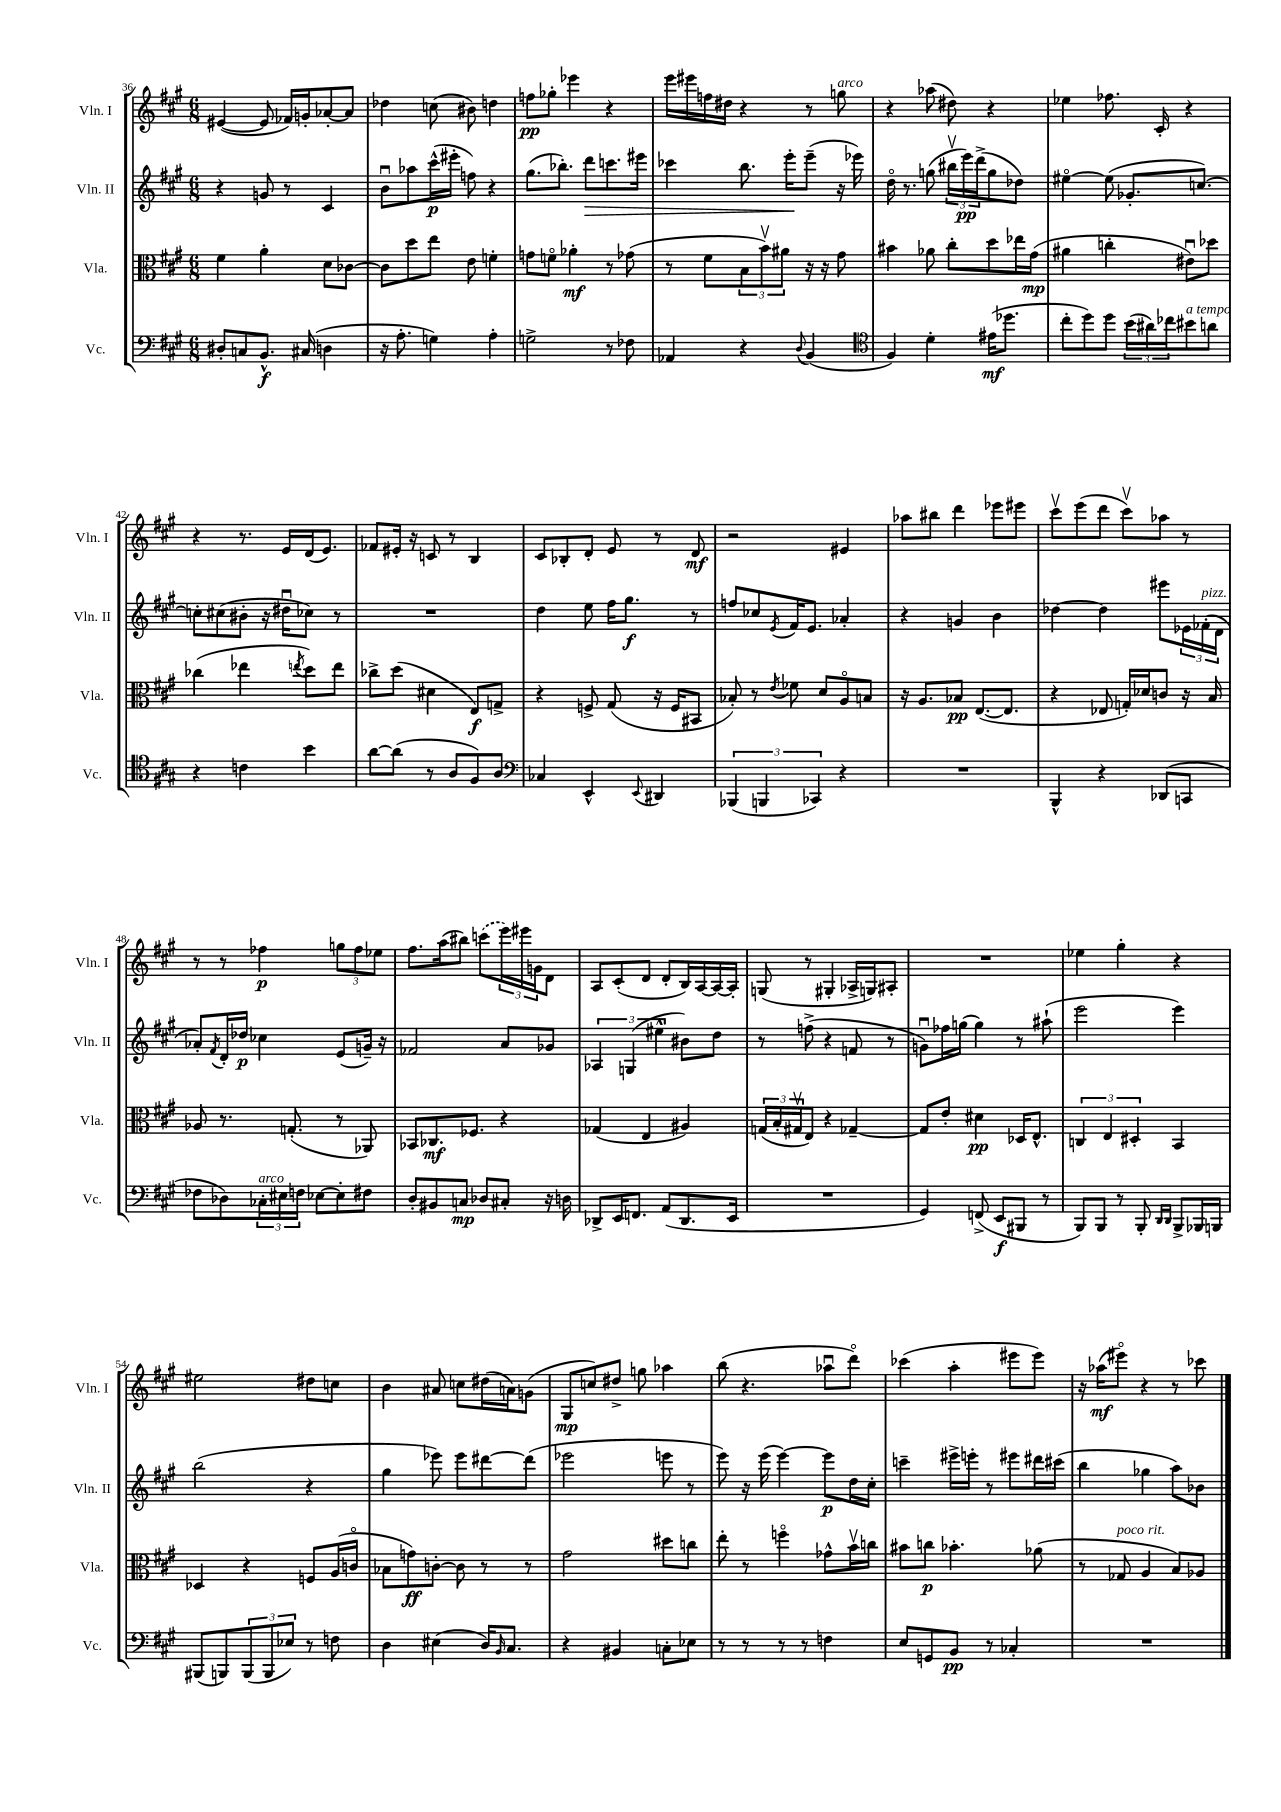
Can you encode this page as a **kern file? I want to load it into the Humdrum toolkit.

**kern	**dynam	**kern	**dynam	**kern	**dynam	**kern	**dynam
*part4	*part4	*part3	*part3	*part2	*part2	*part1	*part1
*staff4	*staff4	*staff3	*staff3	*staff2	*staff2	*staff1	*staff1
*I"Vc.	*	*I"Vla.	*	*I"Vln. II	*	*I"Vln. I	*
*I'Vc.	*	*I'Vla.	*	*I'Vln. II	*	*I'Vln. I	*
*clefF4	*	*clefC3	*	*clefG2	*	*clefG2	*
*k[f#c#g#]	*	*k[f#c#g#]	*	*k[f#c#g#]	*	*k[f#c#g#]	*
*M6/8	*	*M6/8	*	*M6/8	*	*M6/8	*
=36	=36	=36	=36	=36	=36	=36	=36
8D#X'/L	.	4f#\	.	4r	.	([4e#X/	.
8Cn/	.	.	.	.	.	.	.
8.BB^^/J	f	4a'\	.	8gn/	.	8e#/]	.
.	.	.	.	8r	.	16f-X/LL)	.
(16C#X/	.	.	.	.	.	16gn'/J	.
4Dn\	.	8d\L	.	4c#/	.	[8a-X'/	.
.	.	[8c-X\J	.	.	.	8a-/J]	.
=37	=37	=37	=37	=37	=37	=37	=37
16r	.	8c-\L]	.	8bu\L	.	4dd-X\	.
8.A'\	.	.	.	.	.	.	.
.	.	8dd\	.	8aa-X\	.	.	.
4Gn\)	.	8ee\J	.	(16ccc#^^\L	p	(8ccn\	.
.	.	.	.	16eee#X'\JJ	.	.	.
.	.	8e\	.	8ffn\)	.	8b#X\)	.
4A'\	.	4fn'\	.	4r	.	4ddn\	.
=38	=38	=38	=38	=38	=38	=38	=38
2Gn^\	.	8gn\L	.	(8.gg#\L	.	8ffn\L	pp
.	.	8fn\J	.	.	.	8gg-X'\J	.
.	.	.	.	8.bb-X'\J)	.	.	.
.	.	4a-X'\	mf	.	.	4eee-X\	.
!	!	!	!	!	!LO:HP:b	!	!
.	.	.	.	8ddd\L	>	.	.
8r	.	8r	.	8.cccn\	.	4r	.
8F-X\	.	(8g-X\	.	.	.	.	.
.	.	.	.	16eee#X\Jk	.	.	.
=39	=39	=39	=39	=39	=39	=39	=39
4AA-X/	.	8r	.	4ccc-X\	.	16eee\LL	.
.	.	.	.	.	.	16eee#X\	.
.	.	8f#\L	.	.	.	16ffn\	.
.	.	.	.	.	.	16dd#X\JJ	.
4r	.	12B\	.	8.bb\	.	4r	.
.	.	12bv\)	.	.	.	.	.
.	.	12a#X\J	.	.	.	.	.
.	.	.	.	16eee'\KL	.	.	.
8qqD/	.	.	.	.	.	.	.
(4BB/	.	16r	.	(8eee~\J	]	8r	.
.	.	16r	.	.	.	.	.
!	!	!	!	!	!	!LO:TX:a:i:t=arco	!
.	.	8g#\	.	16r	.	8ggn\	.
.	.	.	.	16eee-X\)	.	.	.
=40	=40	=40	=40	=40	=40	=40	=40
*clefC4	*	*	*	*	*	*	*
4F#/)	.	4b#X\	.	16dd\	.	4r	.
.	.	.	.	8.r	.	.	.
4d'\	.	8a-X\	.	(8ggn\	.	(8aa-X\	.
.	.	8cc#'\L	.	24bb#Xv\LL	.	8dd#X\)	.
.	.	.	.	24eee\)	pp	.	.
.	.	.	.	(24ddd^\J	.	.	.
(16e#X\KL	mf	8dd\	.	8gg\	.	4r	.
8.dd-X\J	.	.	.	.	.	.	.
.	.	16ee-X\L	.	8dd-X\J)	.	.	.
.	.	(16g#\JJ	mp	.	.	.	.
=41	=41	=41	=41	=41	=41	=41	=41
8cc#'\L	.	4a#X\	.	[4ee#X\	.	4ee-X\	.
8dd\)	.	.	.	.	.	.	.
8dd\J	.	4ccn'\	.	(8ee#\]	.	8.ff-X\	.
(24b\LL	.	.	.	8.g-X'/L	.	.	.
24a#X\)	.	.	.	.	.	.	.
.	.	.	.	.	.	16c#'/	.
24cc-X\J	.	.	.	.	.	.	.
!LO:TX:a:i:t=a tempo	!	!	!	!	!	!	!
8b#X\	.	8e#Xu\L)	.	.	.	4r	.
.	.	.	.	[8.ccn/J)	.	.	.
8an\J	.	8dd-X\J	.	.	.	.	.
!!LO:LB:g=z
=42	=42	=42	=42	=42	=42	=42	=42
4r	.	(4cc-X\	.	8ccn'\L]	.	4r	.
.	.	.	.	(8cc#X\	.	.	.
4cn\	.	4ee-X\	.	8b#X'\J	.	8.r	.
.	.	.	.	16r	.	.	.
.	.	.	.	16dd#Xu\KL	.	16e/LL	.
.	.	8qeen/	.	.	.	.	.
4b\	.	8dd\L)	.	8cc-X\J)	.	(16d/J	.
.	.	.	.	.	.	8.e/J)	.
.	.	8ee\J	.	8r	.	.	.
=43	=43	=43	=43	=43	=43	=43	=43
[8a\L	.	8cc-X^\L	.	2.r	.	8f-X/L	.
(8a\J]	.	(8dd\J	.	.	.	16e#X'/Jk	.
.	.	.	.	.	.	16r	.
8r	.	4d#X\	.	.	.	8cn/	.
8A/L	.	.	.	.	.	8r	.
8F#/)	.	8E/L)	f	.	.	4B/	.
8A/J	.	8Gn^/J	.	.	.	.	.
=44	=44	=44	=44	=44	=44	=44	=44
*clefF4	*	*	*	*	*	*	*
4C-X/	.	4r	.	4dd\	.	8c#/L	.
.	.	.	.	.	.	8B-X'/	.
4EE^^/	.	8Fn^/	.	8ee\	.	8d'/J	.
.	.	(8G#/	.	16ff#\KL	.	8e/	.
.	.	.	.	8.gg#\J	f	.	.
8qqEE/	.	.	.	.	.	.	.
4DD#X/	.	16r	.	.	.	8r	.
.	.	16F/KL	.	.	.	.	.
.	.	8BB#X/J	.	8r	.	8d/	mf
=45	=45	=45	=45	=45	=45	=45	=45
(6BBB-X/	.	8B-X'/)	.	8ffn/L	.	2r	.
.	.	8r	.	8cc-X/	.	.	.
6BBBn/	.	.	.	.	.	.	.
.	.	8qe/	.	8qe/	.	.	.
.	.	8f-X\	.	16f#/K	.	.	.
.	.	.	.	8.e/J	.	.	.
6CC-X/)	.	.	.	.	.	.	.
.	.	8d/L	.	.	.	.	.
4r	.	8A/	.	4a-X'/	.	4e#X/	.
.	.	8Bn/J	.	.	.	.	.
=46	=46	=46	=46	=46	=46	=46	=46
2.r	.	16r	.	4r	.	8aa-X\L	.
.	.	8.A/L	.	.	.	.	.
.	.	.	.	.	.	8bb#X\J	.
.	.	8B-X/J	pp	4gn/	.	4ddd\	.
.	.	([8.E/L	.	.	.	.	.
.	.	.	.	4b\	.	8eee-X\L	.
.	.	8.E/J]	.	.	.	.	.
.	.	.	.	.	.	8eee#X\J	.
=47	=47	=47	=47	=47	=47	=47	=47
4BBB^^/	.	4r	.	[4dd-X\	.	8ccc#v\L	.
.	.	.	.	.	.	(8eee\	.
4r	.	8E-X/	.	4dd-\]	.	8ddd\J	.
.	.	16Gn'/LL)	.	.	.	8ccc#v\L)	.
.	.	16d-X/J	.	.	.	.	.
(8DD-X/L	.	8cn/J	.	8eee#X\L	.	8aa-X\J	.
8CCn/J	.	16r	.	24e-X\L	.	8r	.
!	!	!	!	!LO:TX:a:i:t=pizz.	!	!	!
.	.	.	.	(24f-X'\	.	.	.
.	.	16B/	.	.	.	.	.
.	.	.	.	24d\JJ	.	.	.
!!LO:LB:g=z
=48	=48	=48	=48	=48	=48	=48	=48
8F-X\L	.	8A-X/	.	8a-X'/L)	.	8r	.
.	.	.	.	8qf#/	.	.	.
8D-X\)	.	8.r	.	16d'/L	.	8r	.
.	.	.	.	16dd-X/JJ	p	.	.
!LO:TX:a:i:t=arco	!	!	!	!	!	!	!
24C-X'\L	.	.	.	4cc-X\	.	4ff-X\	p
24E#X\	.	.	.	.	.	.	.
.	.	(8.Gn'/	.	.	.	.	.
24Fn\JJ	.	.	.	.	.	.	.
[8E-X\L	.	.	.	.	.	.	.
8E-'\]	.	8r	.	(8e/L	.	12ggn\L	.
.	.	.	.	.	.	12ff-\	.
8F#X\J	.	8AA-X/)	.	16gn~/Jk)	.	.	.
.	.	.	.	.	.	12ee-X\J	.
.	.	.	.	16r	.	.	.
=49	=49	=49	=49	=49	=49	=49	=49
8D'/L	.	8BB-X/L	.	2f-X/	.	8.ff#\L	.
8BB#X/	.	8.C-X/	mf	.	.	.	.
.	.	.	.	.	.	(16aa\k	.
8Cn/J	mp	.	.	.	.	8bb#X\J)	.
.	.	8.F-X/J	.	.	.	.	.
8D-X/L	.	.	.	.	.	(8cccn\L	.
8C#X'/J	.	4r	.	8a/L	.	24eee\L)	.
.	.	.	.	.	.	24eee#X\	.
.	.	.	.	.	.	24gn\J	.
16r	.	.	.	8g-X/J	.	8d\J	.
16Dn\	.	.	.	.	.	.	.
=50	=50	=50	=50	=50	=50	=50	=50
8DD-X^/L	.	(4G-X/	.	6A-X/	.	8A/L	.
16EE/K	.	.	.	.	.	(8c#'/	.
.	.	.	.	(6Gn/	.	.	.
8.FFn/J	.	.	.	.	.	.	.
.	.	4E/	.	.	.	8d/J	.
.	.	.	.	6ee#X^^\	.	.	.
(8AA/L	.	.	.	.	.	8d'/L	.
8.DD-/	.	4A#X/)	.	8b#X\L)	.	16B/L)	.
.	.	.	.	.	.	[16A/	.
.	.	.	.	8dd\J	.	16A/_	.
16EE/Jk	.	.	.	.	.	16A'/JJ]	.
=51	=51	=51	=51	=51	=51	=51	=51
2.r	.	(24Gn/LL	.	8r	.	(8Gn/	.
.	.	24B'/	.	.	.	.	.
.	.	24G#Xv/J	.	.	.	.	.
.	.	8E/J)	.	(8ffn^\	.	8r	.
.	.	4r	.	4r	.	4G#X'/	.
.	.	[4G-X~/	.	8fn/	.	16A-X^/LL	.
.	.	.	.	.	.	16Gn/J)	.
.	.	.	.	8r	.	8A#X'/J	.
=52	=52	=52	=52	=52	=52	=52	=52
4GG#/)	.	8G-/L]	.	8gnu\L)	.	2.r	.
.	.	8e'/J	.	16ff-X\L	.	.	.
.	.	.	.	(16ggn\JJ	.	.	.
(8FFn^/	.	4d#X\	pp	4gg\)	.	.	.
8EE/L	f	.	.	.	.	.	.
8BBB#X/J	.	16D-X/KL	.	8r	.	.	.
.	.	8.E^^/J	.	.	.	.	.
8r	.	.	.	(8aa#X`\	.	.	.
=53	=53	=53	=53	=53	=53	=53	=53
8BBB/L)	.	6Cn/	.	2eee\	.	4ee-X\	.
8BBB/J	.	.	.	.	.	.	.
.	.	6E/	.	.	.	.	.
8r	.	.	.	.	.	4gg#'\	.
.	.	6D#X'/	.	.	.	.	.
8BBB'/	.	.	.	.	.	.	.
16qqDD/LL	.	.	.	.	.	.	.
16qqDD/JJ	.	.	.	.	.	.	.
8BBB^/L	.	4BB/	.	4eee\)	.	4r	.
16BBB-X/L	.	.	.	.	.	.	.
16BBBn/JJ	.	.	.	.	.	.	.
!!LO:LB:g=z
=54	=54	=54	=54	=54	=54	=54	=54
(8BBB#X/L	.	4D-X/	.	(2bb\	.	2ee#X\	.
8BBBn/)	.	.	.	.	.	.	.
(12BBB/	.	4r	.	.	.	.	.
12BBB/	.	.	.	.	.	.	.
12E-X/J)	.	.	.	.	.	.	.
8r	.	8Fn/L	.	4r	.	8dd#X\L	.
8Fn\	.	(16A/L	.	.	.	8ccn\J	.
.	.	16cn/JJ	.	.	.	.	.
=55	=55	=55	=55	=55	=55	=55	=55
4D\	.	8B-X\L	.	4gg#\	.	4b\	.
.	.	8gn\)	ff	.	.	.	.
(4E#X\	.	[8cn'\J	.	8eee-X\)	.	8a#X/	.
.	.	8c\]	.	8eee-\L	.	8ccn\L	.
16D/KL)	.	8r	.	[8ddd#X\	.	(16dd#X\L	.
16qqBB/	.	.	.	.	.	.	.
8.C#/J	.	.	.	.	.	16an\J)	.
.	.	8r	.	(8ddd#\J]	.	(8gn\J	.
=56	=56	=56	=56	=56	=56	=56	=56
4r	.	2g#\	.	2eee-X\	.	8G#/L	mp
.	.	.	.	.	.	8ccn/)	.
4BB#X/	.	.	.	.	.	8dd#X^/J	.
.	.	.	.	.	.	8ggn\	.
8Cn'\L	.	8dd#X\L	.	8eeen\	.	4aa-X\	.
8E-X\J	.	8ccn\J	.	8r	.	.	.
=57	=57	=57	=57	=57	=57	=57	=57
8r	.	8ee'\	.	8eee\)	.	(8bb\	.
8r	.	8r	.	16r	.	4.r	.
.	.	.	.	(16eee\	.	.	.
8r	.	4ffn\	.	[4eee\)	.	.	.
8r	.	.	.	.	.	.	.
4Fn\	.	8g-X^^\L	.	8eee\L]	p	8aa-Xu\L	.
.	.	16bv\L	.	16dd\L	.	8ddd\J)	.
.	.	16ccn\JJ	.	16cc#'\JJ	.	.	.
=58	=58	=58	=58	=58	=58	=58	=58
8E/L	.	8b#X\L	.	4cccn~\	.	(4ccc-X\	.
8GGn/	.	8ccn\J	p	.	.	.	.
8BB/J	pp	4.b-X'\	.	16eee#X^\LL	.	4aa'\	.
.	.	.	.	16eeen'\JJ	.	.	.
8r	.	.	.	8r	.	.	.
4C-X'/	.	.	.	8eee#X\L	.	8eee#X\L	.
.	.	(8a-X\	.	16ddd#X\L	.	8eee#\J)	.
.	.	.	.	(16ccc#X\JJ	.	.	.
=59	=59	=59	=59	=59	=59	=59	=59
2.r	.	8r	.	4bb\	.	16r	.
.	.	.	.	.	.	(16aa-X\KL	mf
!	!	!LO:TX:a:i:t=poco rit.	!	!	!	!	!
.	.	8G-X/	.	.	.	8eee#X\J)	.
.	.	4A/	.	4gg-X\	.	4r	.
.	.	8B/L)	.	8aa\L)	.	8r	.
.	.	8A-X/J	.	8b-X\J	.	8ccc-X\	.
==	==	==	==	==	==	==	==
*-	*-	*-	*-	*-	*-	*-	*-
